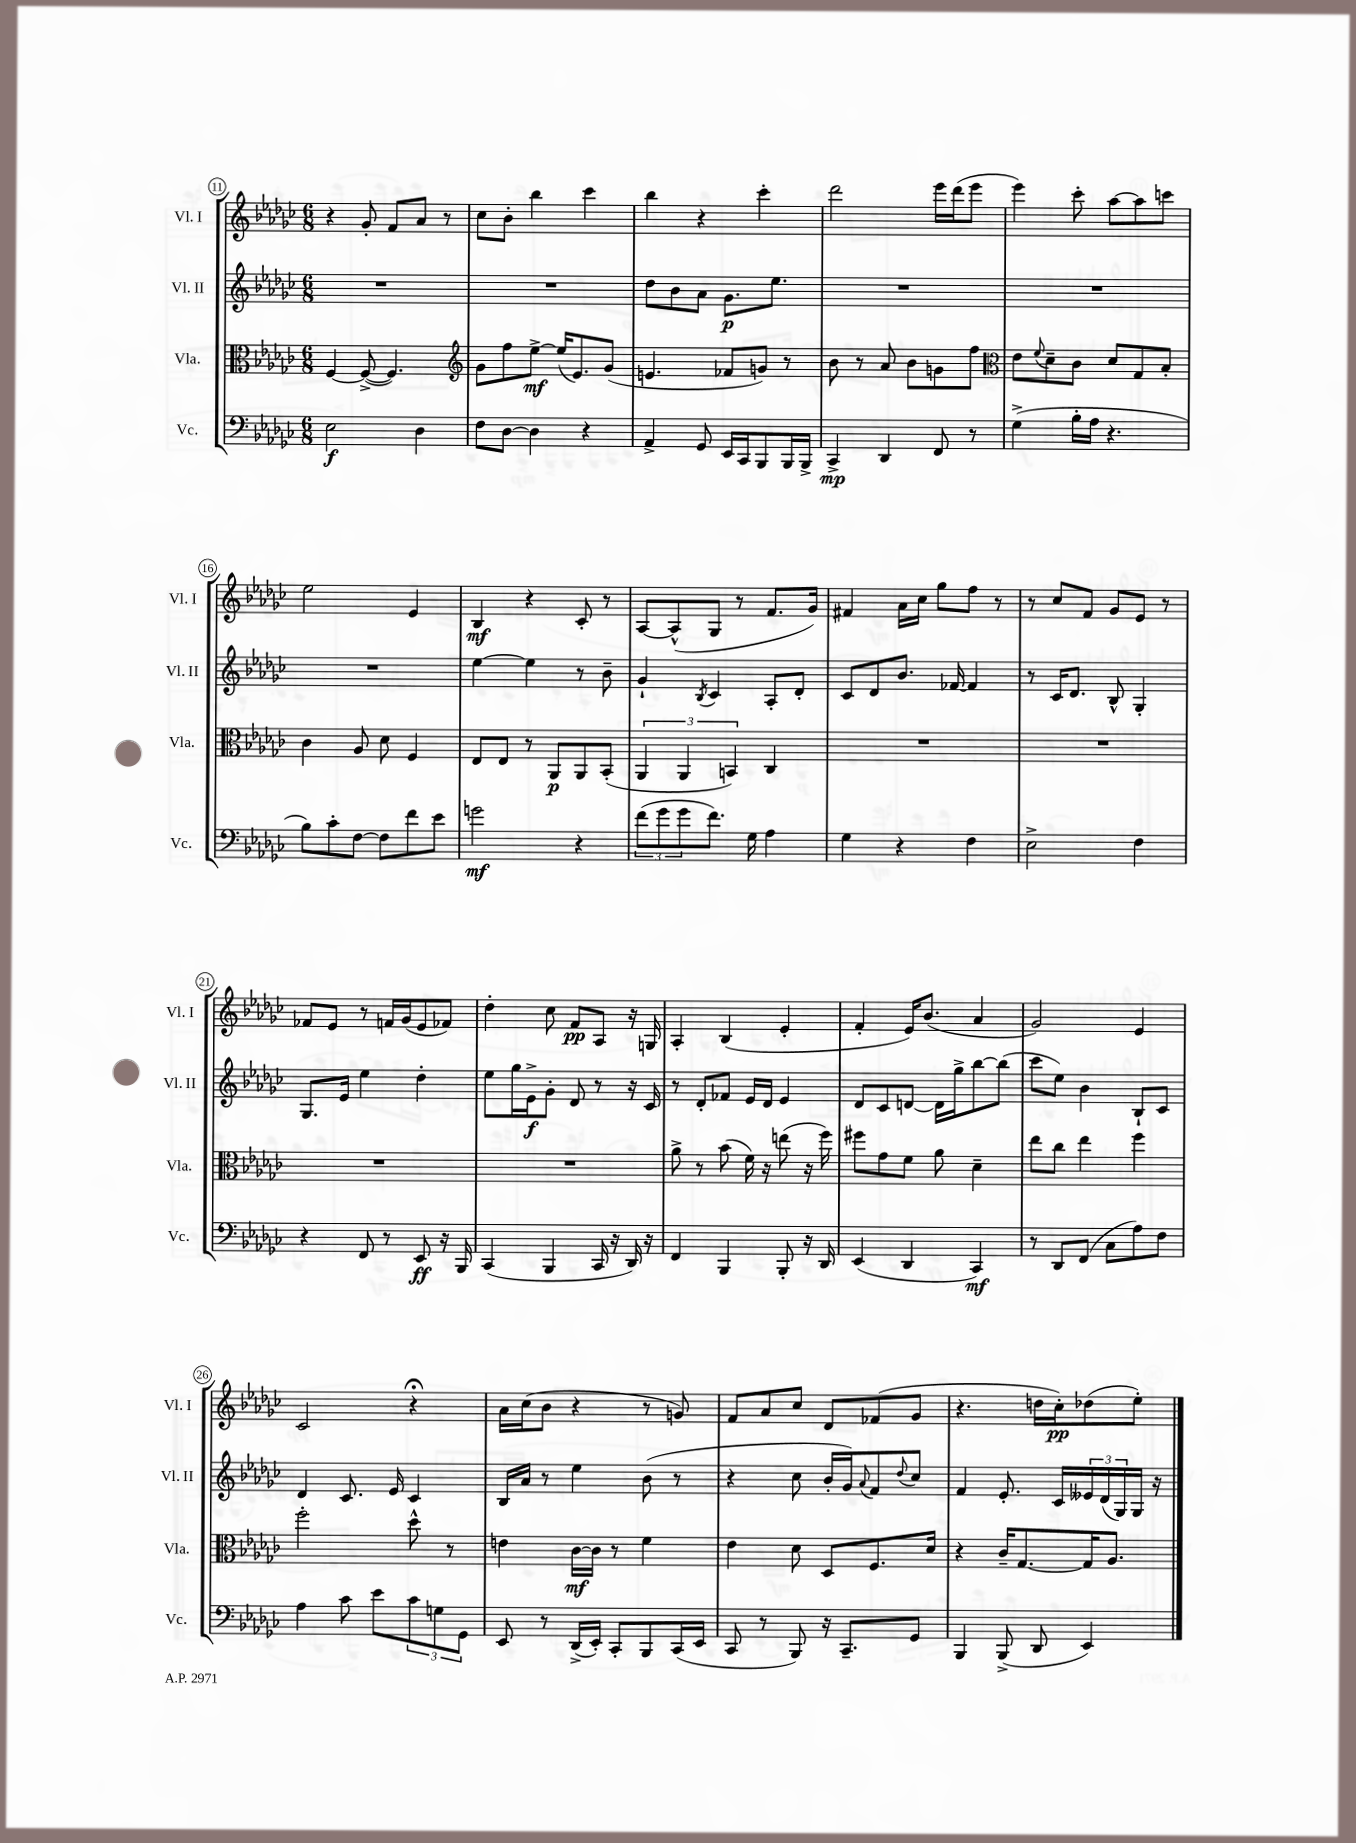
<<
\new StaffGroup <<
\new Staff = "s0" \with { instrumentName = "Vl. I" shortInstrumentName = "Vl. I" } {
    \clef treble \key ges \major \numericTimeSignature \time 6/8
    r4 ges'8-. f'8 aes'8 r8 |
    ces''8 bes'8-. bes''4 ces'''4 |
    bes''4 r4 ces'''4-. |
    des'''2 ees'''16 des'''16( ees'''8 |
    ees'''4) ces'''8-. aes''8~ aes''8 c'''8 |
    ees''2 ees'4 |
    bes4\mf r4 ces'8-. r8 |
    aes8~ aes8-^( ges8 r8 f'8. ges'16) |
    fis'4 aes'16 ces''16 ges''8 f''8 r8 |
    r8 ces''8 f'8 ges'8 ees'8 r8 |
    fes'8 ees'8 r8 f'16 ges'16( ees'8 fes'8) |
    des''4-. ces''8 f'8\pp aes8 r16 g16 |
    aes4-. bes4( ees'4-. |
    f'4-. ees'16) bes'8.( aes'4 |
    ges'2) ees'4 |
    ces'2 r4\fermata |
    aes'16 ces''16( bes'8 r4 r8 g'8) |
    f'8 aes'8 ces''8 des'8 fes'8( ges'8 |
    r4. d''16 ces''16-.\pp) des''8( ees''8-.) \bar "|." |
}
\new Staff = "s1" \with { instrumentName = "Vl. II" shortInstrumentName = "Vl. II" } {
    \clef treble \key ges \major \numericTimeSignature \time 6/8
    R2. |
    R2. |
    des''8 bes'8 aes'8 ges'8.\p ees''8. |
    R2. |
    R2. |
    R2. |
    ees''4~ ees''4 r8 bes'8-- |
    ges'4-! \acciaccatura { bes8 } ces'4 aes8-. des'8-. |
    ces'8 des'8 bes'8. fes'16~ fes'4 |
    r8 ces'16 des'8. bes8-^ ges4-. |
    ges8. ees'16 ees''4 des''4-. |
    ees''8 ges''16 ees'16->\f ges'8-. des'8 r8 r16 ces'16 |
    r8 des'8-. fes'8 ees'16 des'16 ees'4 |
    des'8 ces'8 d'8~ d'16 ges''16-> bes''8~ bes''8( |
    ces'''8 ees''8) bes'4 bes8-! ces'8 |
    des'4 ces'8. ees'16 ces'4 |
    bes16 aes'16 r8 ees''4 bes'8( r8 |
    r4 ces''8 bes'16-. ges'16) \appoggiatura { aes'8 } f'8 \appoggiatura { des''8 } ces''8 |
    f'4 ees'8.-. ces'16 \tuplet 3/2 { eeses'16 des'16( ges16) } ges16 r16 \bar "|." |
}
\new Staff = "s2" \with { instrumentName = "Vla." shortInstrumentName = "Vla." } {
    \clef alto \key ges \major \numericTimeSignature \time 6/8
    f4~ f8~->( f4.) |
    \clef treble ges'8 f''8 ees''8~->\mf ees''16( ees'8.) ges'8( |
    e'4. fes'8 g'8) r8 |
    bes'8 r8 aes'8 bes'8 g'8 f''8 |
    \clef alto ees'8 \appoggiatura { f'8 } des'8-- ces'8 des'8 ges8 bes8-. |
    ces'4 aes8 des'8 f4 |
    ees8 ees8 r8 aes,8\p aes,8 bes,8-.( |
    \tuplet 3/2 { aes,4 aes,4 b,4) } ces4 |
    R2. |
    R2. |
    R2. |
    R2. |
    aes'8-> r8 bes'8( f'16) r16 e''8( r16 f''16) |
    fis''8 ges'8 f'8 aes'8 des'4-- |
    ees''8 ces''8 ees''4 f''4 |
    f''2-. des''8-^ r8 |
    e'4 ces'16~\mf ces'16 r8 f'4 |
    ees'4 des'8 des8 f8. des'16 |
    r4 ces'16-- ges8.~ ges16 aes8. \bar "|." |
}
\new Staff = "s3" \with { instrumentName = "Vc." shortInstrumentName = "Vc." } {
    \clef bass \key ges \major \numericTimeSignature \time 6/8
    ees2\f des4 |
    f8 des8~ des4 r4 |
    aes,4-> ges,8 ees,16 ces,16 bes,,8 bes,,16 bes,,16-> |
    ces,4->\mp des,4 f,8 r8 |
    ges4->( bes16-. aes16 r4. |
    bes8) ces'8-. f8~ f8 f'8 ees'8 |
    g'2\mf r4 |
    \tuplet 3/2 { f'8( ges'8 ges'8 } f'8.) ges16 aes4 |
    ges4 r4 f4 |
    ees2-> f4 |
    r4 f,8 r8 ees,8\ff r16 bes,,16 |
    ces,4( bes,,4 ces,16 r16 des,16) r16 |
    f,4 bes,,4 bes,,8-. r16 des,16 |
    ees,4( des,4 ces,4\mf) |
    r8 des,8 f,8( ces8 aes8) f8 |
    aes4 ces'8 ees'8 \tuplet 3/2 { ces'8 g8 ges,8 } |
    ees,8 r8 des,16->( ees,16-.) ces,8-. bes,,8 ces,16( ees,16 |
    ces,8 r8 bes,,8) r16 ces,8.-- ges,8 |
    bes,,4 bes,,8->( des,8 ees,4) \bar "|." |
}
>>
>>
\layout { \context { \Score currentBarNumber = #11 \override BarNumber.stencil = #(make-stencil-circler 0.1 0.3 ly:text-interface::print) } }
